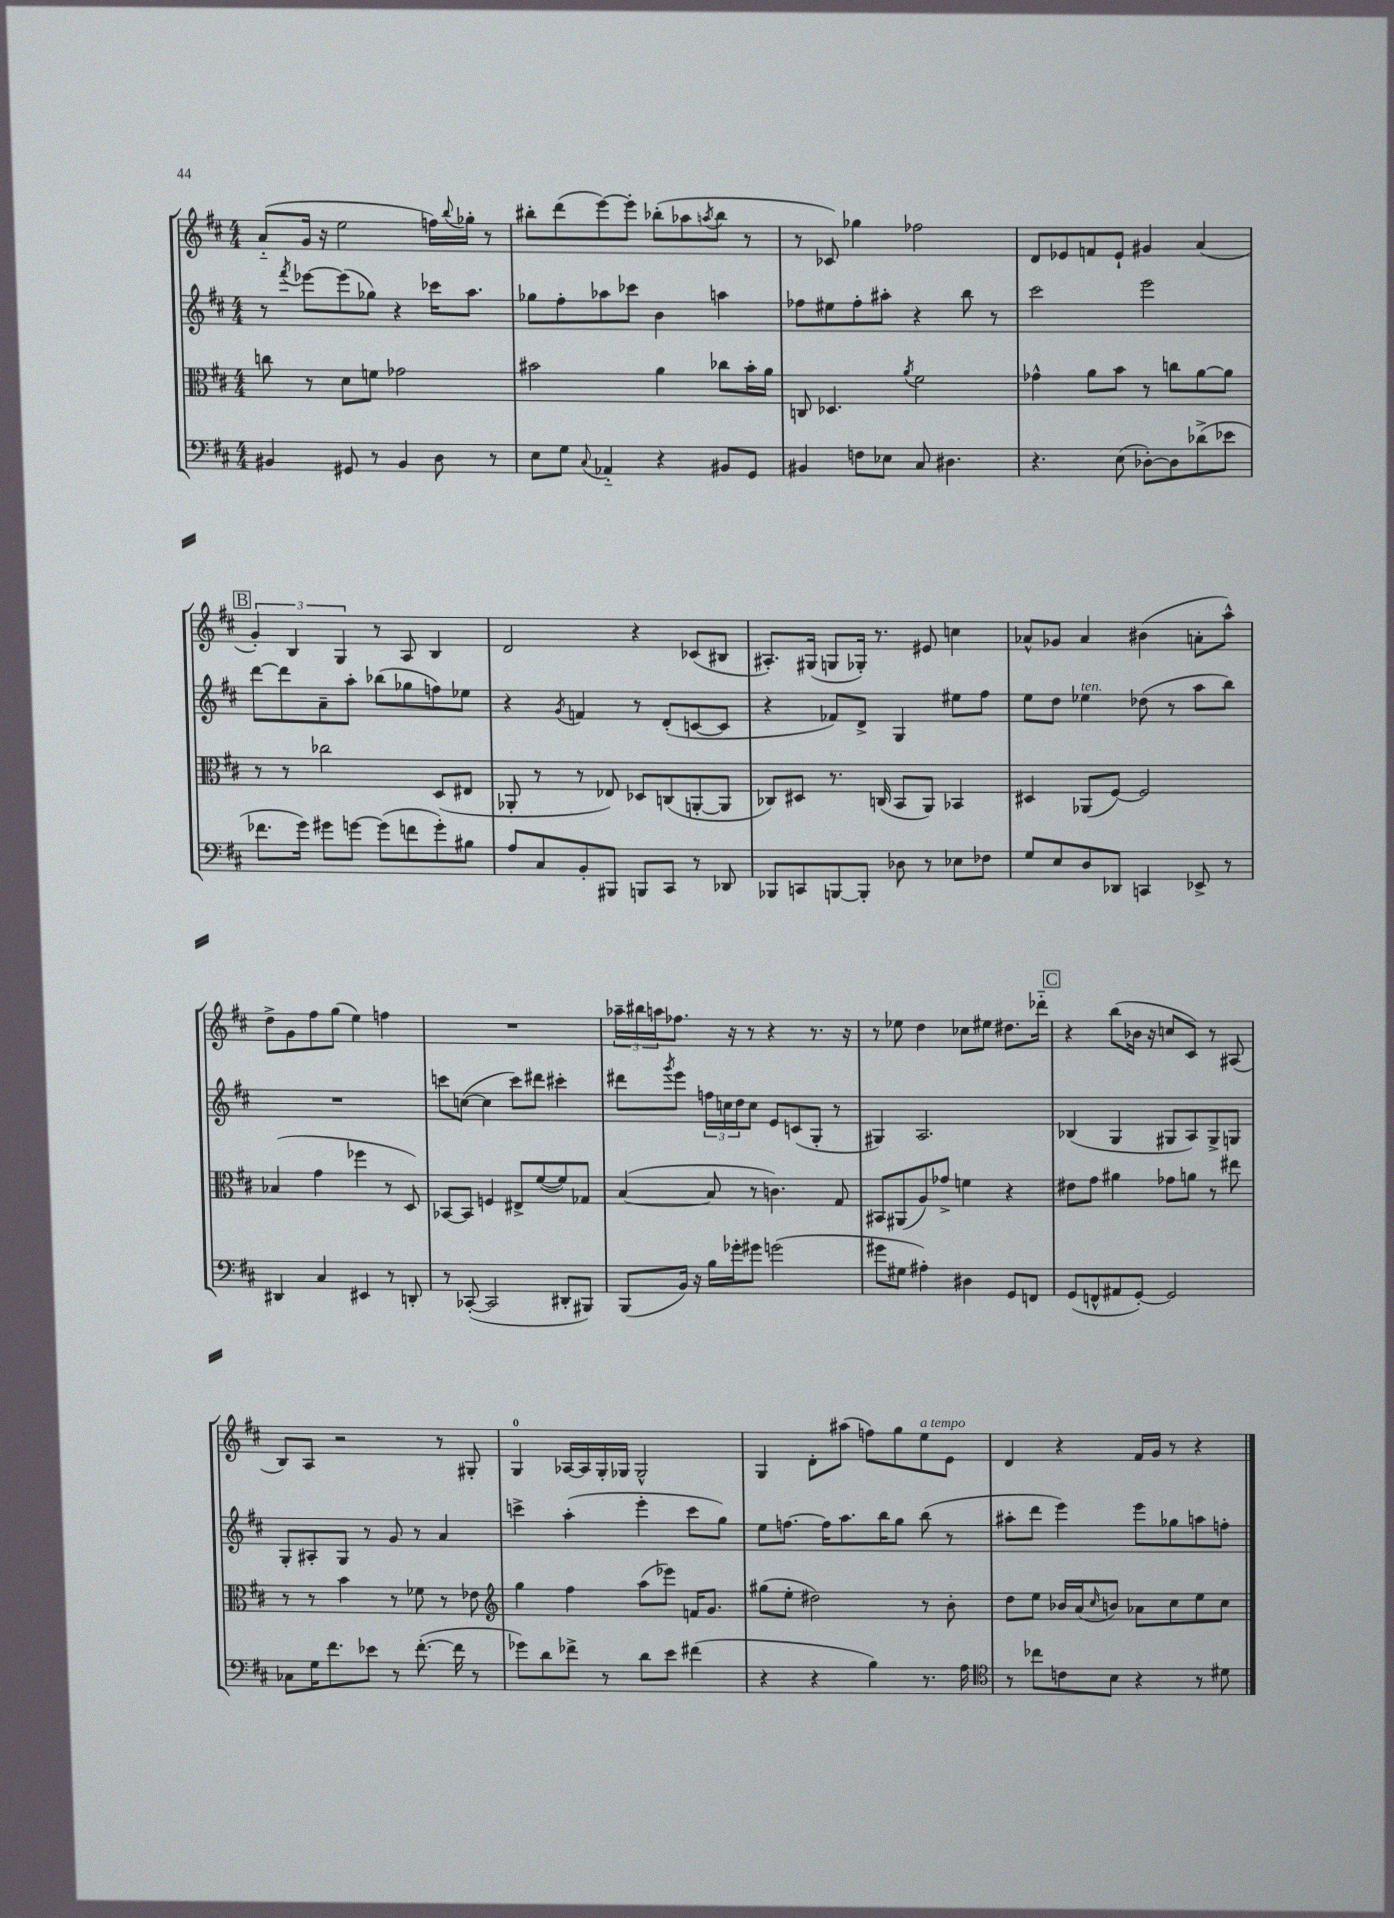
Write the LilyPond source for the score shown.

<<
\new StaffGroup <<
\new Staff = "s0" {
    \clef treble \key d \major \numericTimeSignature \time 4/4
    a'8-_( g'16 r16 e''2 f''16) \appoggiatura { b''8 } ges''16-. r8 |
    bis''8-. d'''8( e'''8~) e'''8-. bes''8-.( aes''8 \acciaccatura { a''8 } bes''8 r8 |
    r8 ces'8) ges''4 fes''2 |
    d'8 ees'8 f'8 ees'8-! gis'4 a'4( |
    \mark \markup { \box "B" } \tuplet 3/2 { g'4-.) b4 g4 } r8 a8 b4 |
    d'2 r4 ces'8( bis8 |
    ais8.-.) gis16( g8 ges16-.) r8. eis'8 c''4 |
    aes'8-^ ges'8 aes'4 bis'4( a'8-. a''8-^) |
    d''8-> g'8 fis''8 g''8( e''4) f''4 |
    R1 |
    \tuplet 3/2 { aes''16-- bis''16 a''16 } fes''8. r16 r8 r4 r8. r16 |
    r8 ees''8 d''4 ces''8 eis''8 dis''8. des'''16-_ |
    \mark \markup { \box "C" } r4 b''8( bes'16 r16 c''8 cis'8) r8 ais8( |
    b8) a8 r2 r8 gis8-. |
    g4-0 aes16~ aes16 g16-. ges16 ges2-^ |
    g4 d'8-. ais''8( f''8) g''8 e''8^\markup { \italic "a tempo" } e'8 |
    d'4 r4 fis'16 g'16 r8 r4 \bar "|." |
}
\new Staff = "s1" {
    \clef treble \key d \major \numericTimeSignature \time 4/4
    r8 \acciaccatura { fis'''8 } ees'''8~ ees'''8( ges''8) r4 ces'''16 a''8. |
    ges''8 fis''8-. aes''8 ces'''8 b'4 a''4 |
    fes''8 eis''8 fes''8-. ais''8-. r4 b''8 r8 |
    cis'''2 e'''2 |
    \mark \markup { \box "B" } d'''8~ d'''8 a'8-- a''8-. bes''8( ges''8 f''8) ees''8 |
    r4 \acciaccatura { g'8 } f'4 r8 d'8-.( c'8~ c'8 |
    r4 fes'8) d'8-> g4 eis''8 fis''8 |
    e''8 d''8 ees''4^\markup { \italic "ten." } des''8( r8 a''8 b''8) |
    R1 |
    c'''8 c''8~( c''4 c'''8) dis'''8 cis'''4-. |
    dis'''8 \acciaccatura { g'''8 } e'''8 \tuplet 3/2 { f''16 c''16 d''16 } c''8 e'8 c'8( g8-. r8 |
    gis4) a2. |
    \mark \markup { \box "C" } bes4( g4 gis8 a8) gis8-> g8 |
    g8-. ais8-. g8 r8 g'8 r8 a'4 |
    c'''4-> a''4-.( e'''4-. c'''8 g''8) |
    e''8 f''8.~ f''16 a''8. b''16 g''8 b''8( r8 |
    ais''8-. d'''8 e'''4) e'''8 ges''8 a''8 f''8-. \bar "|." |
}
\new Staff = "s2" {
    \clef alto \key d \major \numericTimeSignature \time 4/4
    c''8 r8 d'8 f'8 ges'2 |
    bis'2 a'4 ces''8 bis'16-. a'16 |
    c8 des4. \acciaccatura { a'8 } fis'2 |
    ges'4-^ a'8 b'8 r8 c''8 a'8~ a'8 |
    \mark \markup { \box "B" } r8 r8 ces''2 d8( eis8 |
    aes,8-. r8 r8 ees8) des8 c8( a,8~-. a,8 |
    ces8) dis8 r8. c16( b,8 a,8) bes,4 |
    dis4 aes,8( fis8~) fis2 |
    bes4( g'4 fes''4 r8 d8) |
    bes,8~ bes,8 f4 eis8-> fis'8~( fis'8) ges8 |
    b4~( b8 r8 c'4.) g8 |
    bis,8 ais,8( a8) ges'8-> f'4 r4 |
    \mark \markup { \box "C" } eis'8 g'8 ais'4 ges'8 a'8 r8 eis''8 |
    r8 r8 b'4 r8 fes'8 r8 ees'8 |
    \clef treble g''4 fis''4 a''8( ees'''8) f'16 g'8. |
    gis''8( e''8-. dis''2) r8 b'8-. |
    d''8 e''8 bes'16 a'16( \grace { cis''16 } b'8) aes'8 cis''8 e''8 cis''8 \bar "|." |
}
\new Staff = "s3" {
    \clef bass \key d \major \numericTimeSignature \time 4/4
    bis,4 gis,8 r8 bis,4 d8 r8 |
    e8 g8 \appoggiatura { cis8 } aes,4-_ r4 bis,8 g,8 |
    bis,4 f8 ees8 cis8 dis4. |
    r4. e8( des8~-.) des8 des'8->( ees'8 |
    \mark \markup { \box "B" } fes'8. g'16) gis'8 g'8~ g'8( f'8 g'8-.) bis8 |
    a8 cis8 b,8-. bis,,8 b,,8 cis,8 r8 des,8 |
    bes,,8 c,8 b,,8~ b,,8-. des8 r8 ees8 fes8 |
    g8 e8 d8 des,8 c,4 ees,8-> r8 |
    dis,4 cis4 eis,4 r8 d,8-. |
    r8 ces,8~-.( ces,2 dis,8-. bis,,8) |
    b,,8( b,16) r16 b16 ges'16-. gis'8 g'2( |
    gis'8 gis8 ais4-.) dis4 g,8 f,8 |
    \mark \markup { \box "C" } g,8( f,8-^ ais,8 g,8~-.) g,2 |
    ces8 g16 fis'8. ees'8 r8 fis'8.~-.( fis'16 r8 |
    ges'8) d'8 fes'8-> r8 d'8 e'8 fis'4( |
    r4 r4 b4) r8. a16 |
    \clef tenor r8 ces''8 c'8 b8 r4 r8 dis'8 \bar "|." |
}
>>
>>
\layout { \context { \Score \remove "Bar_number_engraver" } }
